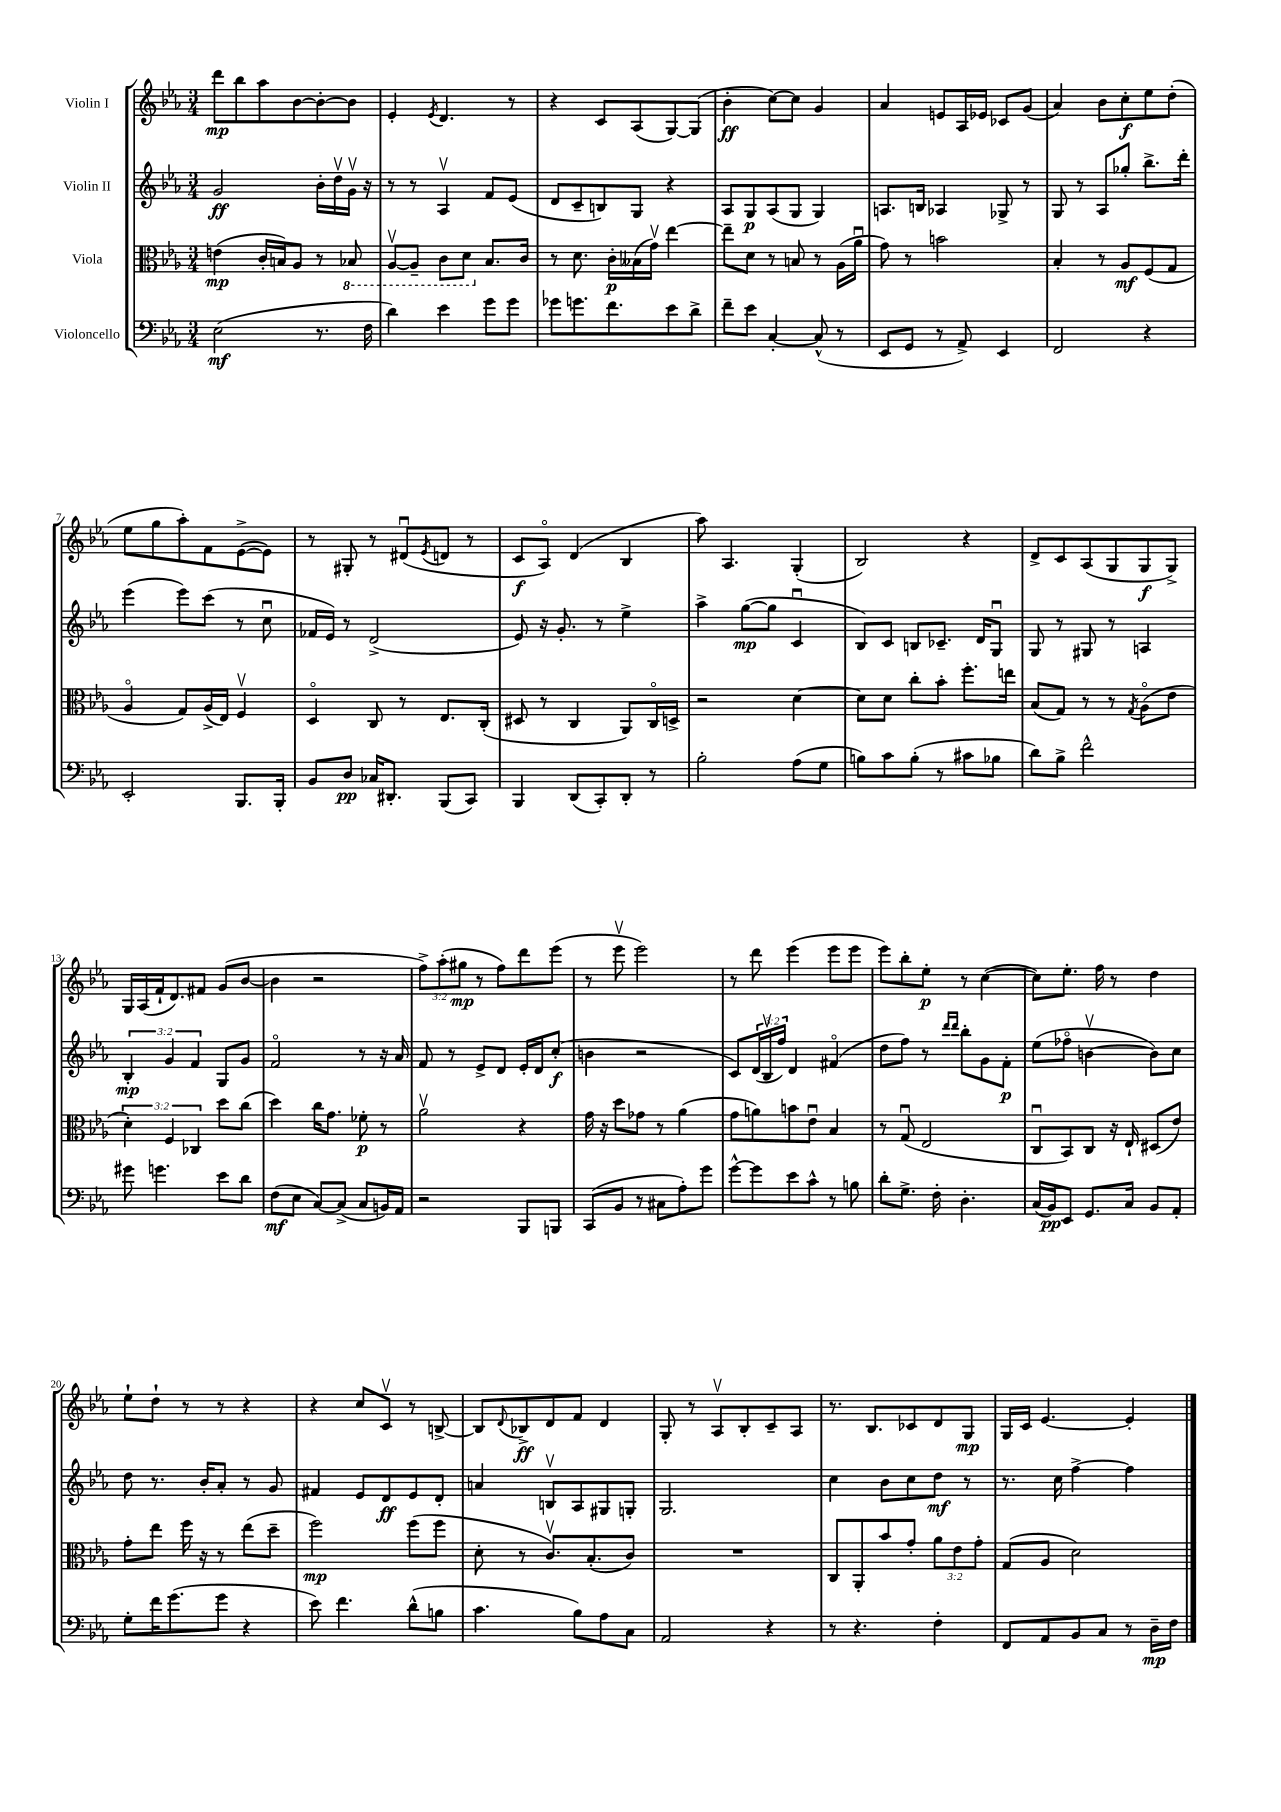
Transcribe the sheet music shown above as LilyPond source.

<<
\new StaffGroup <<
\new Staff = "s0" \with { instrumentName = "Violin I" } {
    \clef treble \key ees \major \numericTimeSignature \time 3/4 \override Staff.TupletNumber.text = #tuplet-number::calc-fraction-text
    d'''8\mp bes''8 aes''8 bes'8~ bes'8~-. bes'8 |
    ees'4-. \acciaccatura { ees'8 } d'4. r8 |
    r4 c'8 aes8( g8~) g8( |
    bes'4-.\ff c''8~) c''8 g'4 |
    aes'4 e'8 aes16 ees'16 ces'8 g'8( |
    aes'4) bes'8 c''8-.\f ees''8 d''8-.( |
    ees''8 g''8 aes''8-.) f'8 ees'8~->( ees'8) |
    r8 gis8-. r8 dis'8\downbow( \acciaccatura { ees'8 } d'8 r8 |
    c'8\f aes8\flageolet) d'4( bes4 |
    aes''8) aes4. g4-.( |
    bes2) r4 |
    d'8-> c'8 aes8( g8 g8\f g8->) |
    g16 aes16( f'16-! d'8.) fis'8 g'8( bes'8~ |
    bes'4 r2 |
    \tuplet 3/2 { f''8->) aes''8-.( gis''8\mp } r8 f''8) d'''8 ees'''8( |
    r8 ees'''8\upbow ees'''2) |
    r8 d'''8 ees'''4( ees'''8 ees'''8 |
    ees'''8) bes''8-. ees''8-.\p r8 c''4~( |
    c''8) ees''8.-. f''16 r8 d''4 |
    ees''8-! d''8-! r8 r8 r4 |
    r4 c''8 c'8\upbow r8 b8~-> |
    b8 \appoggiatura { d'8 } bes8->\ff d'8 f'8 d'4 |
    g8-. r8 aes8\upbow bes8-. c'8-- aes8 |
    r8. bes8. ces'8 d'8 g8\mp |
    g16 c'16 ees'4.~ ees'4-. \bar "|." |
}
\new Staff = "s1" \with { instrumentName = "Violin II" } {
    \clef treble \key ees \major \numericTimeSignature \time 3/4 \override Staff.TupletNumber.text = #tuplet-number::calc-fraction-text
    g'2\ff bes'16-. d''16\upbow g'16\upbow r16 |
    r8 r8 aes4\upbow f'8 ees'8( |
    d'8 c'8-- b8) g8 r4 |
    aes8 g8\p aes8( g8 g4) |
    a8. b16 aes4 ges8-> r8 |
    g8 r8 aes8 ges''8-. bes''8.-> d'''16-. |
    ees'''4( ees'''8) c'''8( r8 c''8\downbow |
    fes'16 ees'16) r8 d'2->( |
    ees'8) r16 g'8.-. r8 ees''4-> |
    aes''4-> g''8~\mp( g''8 c'4\downbow |
    bes8) c'8 b8 ces'8.-- d'16 g8\downbow |
    g8 r8 gis8 r8 a4 |
    \tuplet 3/2 { bes4-.\mp g'4 f'4 } g8 g'8 |
    f'2\flageolet r8 r16 aes'16 |
    f'8 r8 ees'8-> d'8 ees'16-. d'16 c''8-.\f( |
    b'4 r2 |
    c'8) \tuplet 3/2 { d'16( bes16\upbow f''16) } d'4 fis'4\flageolet( |
    d''8 f''8) r8 \grace { d'''16 d'''16 } bes''8-. g'8 f'8-.\p |
    ees''8( fes''8\flageolet b'4~\upbow b'8) c''8 |
    d''8 r8. bes'16-. aes'8-. r8 g'8 |
    fis'4 ees'8 d'8\ff ees'8 d'8-. |
    a'4 b8\upbow aes8 gis8 g8-. |
    g2. |
    c''4 bes'8 c''8 d''8\mf r8 |
    r8. c''16 f''4~-> f''4 \bar "|." |
}
\new Staff = "s2" \with { instrumentName = "Viola" } {
    \clef alto \key ees \major \numericTimeSignature \time 3/4 \override Staff.TupletNumber.text = #tuplet-number::calc-fraction-text
    e'4\mp( c'16-. b16) aes8 r8 \ottava #-1 bes,!8 |
    aes,8~\upbow aes,8-- c8 d8 \ottava #0 bes8. c'16 |
    r8 d'8. c'16-.\p beses16( g'16\upbow) ees''4~ |
    ees''8-- d'8 r8 b8 r8 aes16( aes'16\downbow |
    g'8) r8 b'2 |
    bes4-. r8 aes8\mf f8( g8 |
    aes4\flageolet g8) aes16->( ees16) f4\upbow |
    d4\flageolet c8 r8 ees8. c16-.( |
    dis8 r8 c4 aes,8) c16\flageolet d16-> |
    r2 d'4~ |
    d'8 d'8 c''8-. bes'8-. f''8.-. e''16 |
    bes8( g8) r8 r8 \acciaccatura { g8 } aes8\flageolet( ees'8 |
    \tuplet 3/2 { d'4-.) f4 ces4 } d''8 c''8( |
    d''4) c''16 g'8. fes'8-.\p r8 |
    aes'2\upbow r4 |
    g'16 r16 d''8 ges'8 r8 aes'4( |
    g'8 a'8) b'8 ees'8\downbow bes4 |
    r8 g8\downbow( ees2 |
    c8\downbow bes,8) c8 r16 ees16-! dis8( ees'8) |
    g'8-. ees''8 f''16 r16 r8 ees''8( d''8-- |
    f''2\mp) f''8( f''8 |
    d'8-. r8 c'8.\upbow) bes8.-.( c'8) |
    R2. |
    c8 aes,8-. bes'8 g'8-. \tuplet 3/2 { aes'8 ees'8 g'8-. } |
    g8( aes8 d'2) \bar "|." |
}
\new Staff = "s3" \with { instrumentName = "Violoncello" } {
    \clef bass \key ees \major \numericTimeSignature \time 3/4
    ees2\mf( r8. f16 |
    d'4) ees'4 g'8 g'8 |
    ges'8 g'8. f'8. ees'8 d'8-> |
    f'8-- ees'8 c4~-. c8-^( r8 |
    ees,8 g,8 r8 aes,8->) ees,4 |
    f,2 r4 |
    ees,2-. bes,,8. bes,,16-. |
    bes,8 d8\pp ces16 dis,8.-. bes,,8( c,8) |
    bes,,4 d,8( c,8-.) d,8-. r8 |
    bes2-. aes8( g8 |
    b8) c'8 b8-.( r8 cis'8 bes8 |
    d'8) bes8-> f'2-^ |
    gis'8 g'4. ees'8 d'8 |
    f8\mf( ees8 c8~) c8->( c8 b,16) aes,16 |
    r2 bes,,8 b,,8 |
    c,8( bes,8 r8 cis8 aes8-.) g'8 |
    g'8~-^ g'8 ees'8 c'8-^ r8 b8 |
    d'8-. g8.-> f16-. d4.-. |
    c16( bes,16\pp) ees,8 g,8. c16 bes,8 aes,8-. |
    g8-. f'16 g'8.( g'8 r4 |
    ees'8) f'4. d'8-^( b8 |
    c'4. bes8) aes8 c8 |
    aes,2 r4 |
    r8 r4. f4-. |
    f,8 aes,8 bes,8 c8 r8 d16--\mp f16 \bar "|." |
}
>>
>>
